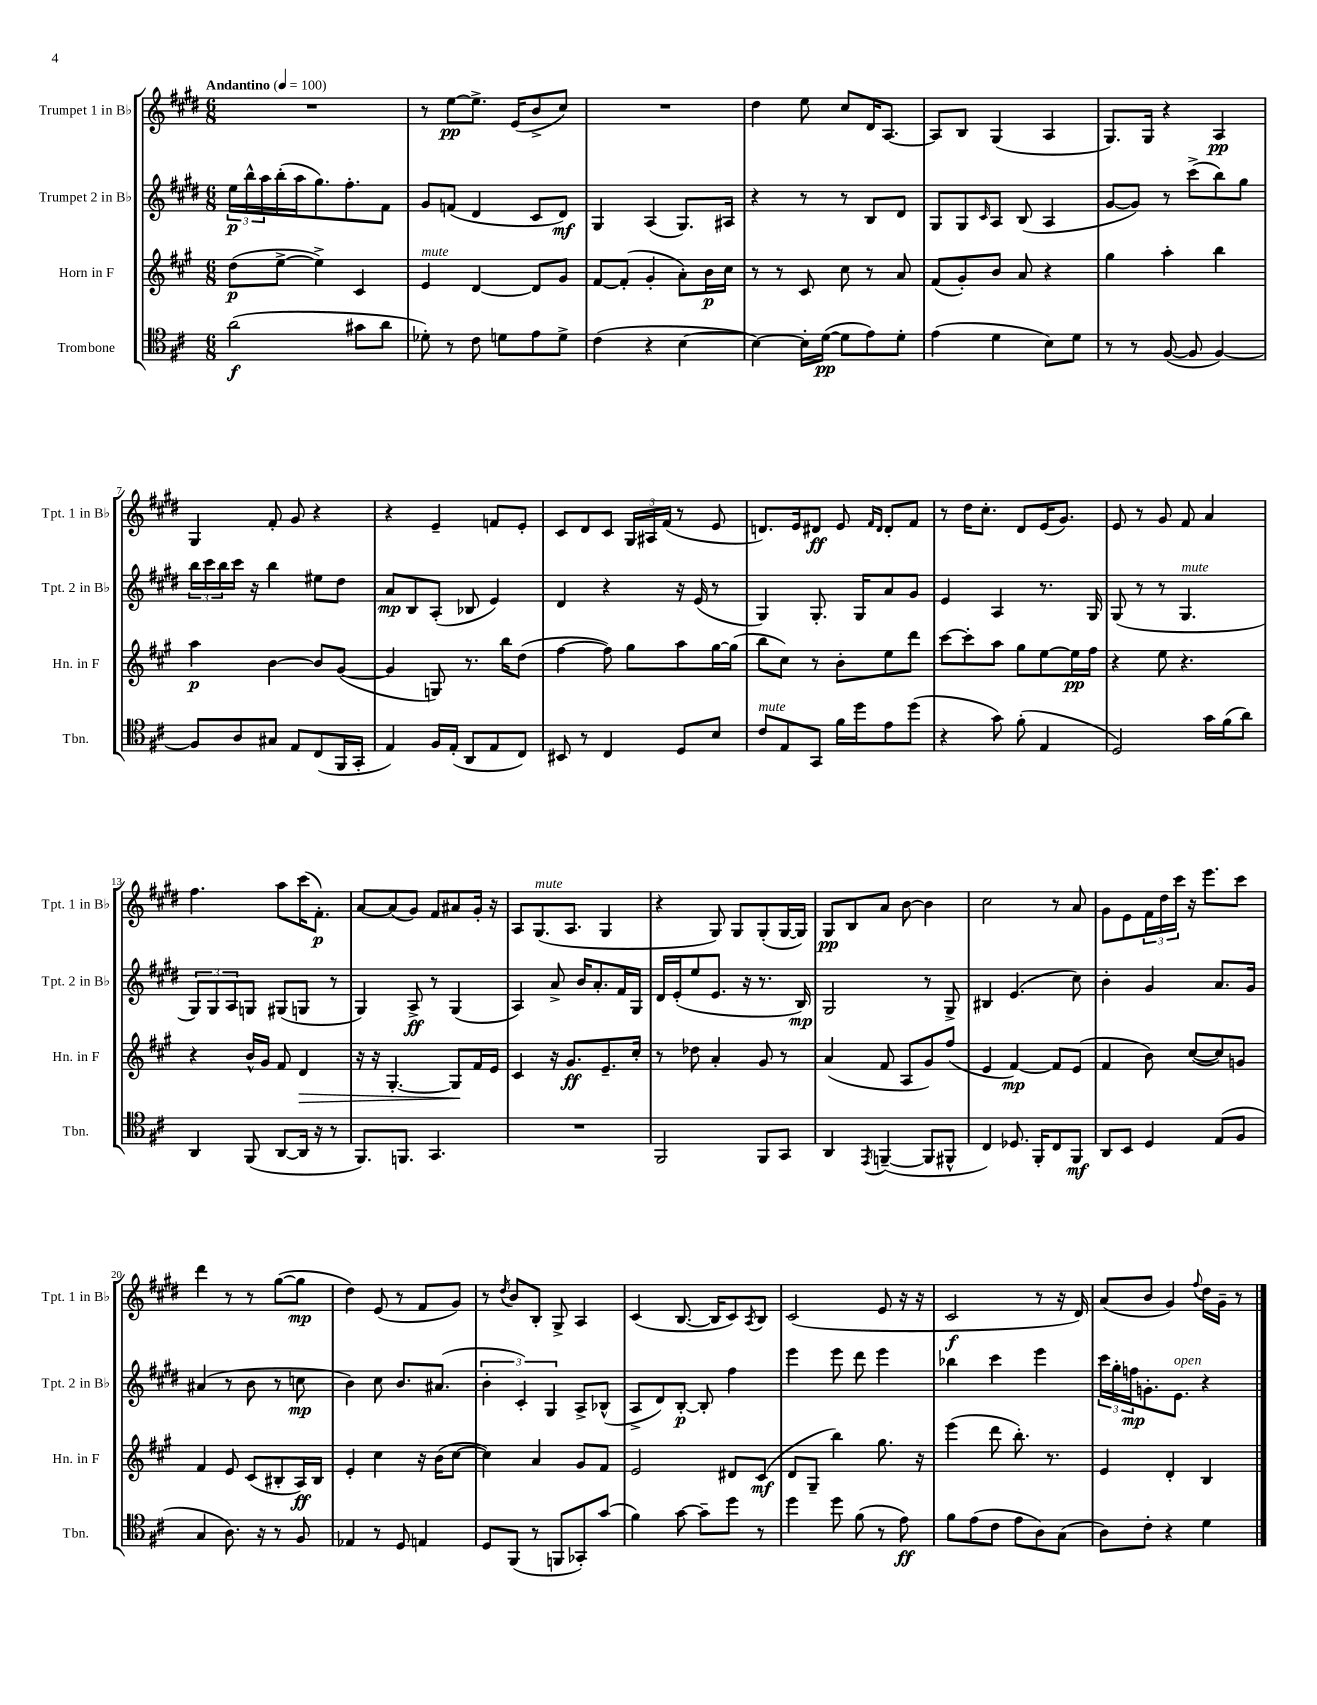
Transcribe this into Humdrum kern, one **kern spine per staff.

**kern	**dynam	**kern	**dynam	**kern	**dynam	**kern	**dynam
*part4	*part4	*part3	*part3	*part2	*part2	*part1	*part1
*staff4	*staff4	*staff3	*staff3	*staff2	*staff2	*staff1	*staff1
*I"Trombone	*	*I"Horn in F	*	*I"Trumpet 2 in B♭	*	*I"Trumpet 1 in B♭	*
*I'Tbn.	*	*I'Hn. in F	*	*I'Tpt. 2 in B♭	*	*I'Tpt. 1 in B♭	*
*clefC4	*	*clefG2	*	*clefG2	*	*clefG2	*
*k[f#c#]	*	*k[f#c#g#]	*	*k[f#c#g#d#]	*	*k[f#c#g#d#]	*
*M6/8	*	*M6/8	*	*M6/8	*	*M6/8	*
*MM100	*	*MM100	*	*MM100	*	*MM100	*
=1	=1	=1	=1	=1	=1	=1	=1
!	!	!	!	!	!	!LO:TX:a:B:t=Andantino	!
(2a\	f	(8dd\L	p	24ee\LL	p	2.r	.
.	.	.	.	24bb^^\	.	.	.
.	.	.	.	24aa\	.	.	.
.	.	[8ee^\J	.	(16bb'\	.	.	.
.	.	.	.	16aa\J	.	.	.
.	.	4ee^\])	.	8.gg#\)	.	.	.
.	.	.	.	8.ff#'\	.	.	.
8g#X\L	.	4c#/	.	.	.	.	.
8a\J	.	.	.	8f#\J	.	.	.
=2	=2	=2	=2	=2	=2	=2	=2
!	!	!LO:TX:a:i:t=mute	!	!	!	!	!
8d-X'\)	.	4e/	.	8g#/L	.	8r	.
8r	.	.	.	(8fn/J	.	[8ee\L	pp
8c#\	.	[4d/	.	4d#/	.	8.ee^\J]	.
8dn\L	.	.	.	.	.	.	.
.	.	.	.	.	.	(16e/KL	.
8e\	.	8d/L]	.	8c#/L	.	8b^/	.
8d^\J	.	8g#/J	.	8d#/J)	mf	8cc#/J)	.
=3	=3	=3	=3	=3	=3	=3	=3
(4c#\	.	[8f#/L	.	4G#/	.	2.r	.
.	.	(8f#'/J]	.	.	.	.	.
4r	.	4g#'/	.	(4A/	.	.	.
[4B\	.	8a'\L)	.	8.G#/L)	.	.	.
.	.	16b\L	p	.	.	.	.
.	.	16cc#\JJ	.	16A#X/Jk	.	.	.
=4	=4	=4	=4	=4	=4	=4	=4
4B\_)	.	8r	.	4r	.	4dd#\	.
.	.	8r	.	.	.	.	.
16B'\LL]	.	8c#/	.	8r	.	8ee\	.
([16d\JJ	pp	.	.	.	.	.	.
8d\L]	.	8cc#\	.	8r	.	8cc#/L	.
8e\)	.	8r	.	8B/L	.	16d#/K	.
.	.	.	.	.	.	[8.A/J	.
8d'\J	.	8a/	.	8d#/J	.	.	.
=5	=5	=5	=5	=5	=5	=5	=5
(4e\	.	(8f#/L	.	8G#/L	.	8A/L]	.
.	.	8g#'/)	.	8G#/	.	8B/J	.
.	.	.	.	16qqc#/	.	.	.
4d\	.	8b/J	.	8A/J	.	(4G#/	.
.	.	8a/	.	(8B/	.	.	.
8B\L)	.	4r	.	4A/	.	4A/	.
8d\J	.	.	.	.	.	.	.
=6	=6	=6	=6	=6	=6	=6	=6
8r	.	4gg#\	.	[8g#/L	.	8.G#/L)	.
8r	.	.	.	8g#/J])	.	.	.
.	.	.	.	.	.	16G#/Jk	.
([8F#/	.	4aa'\	.	8r	.	4r	.
8F#/]	.	.	.	(8ccc#^\L	.	.	.
[4F#/)	.	4bb\	.	8bb\)	.	4A/	pp
.	.	.	.	8gg#\J	.	.	.
!!LO:LB:g=z
=7	=7	=7	=7	=7	=7	=7	=7
8F#/L]	.	4aa\	p	24bb\LL	.	4G#/	.
.	.	.	.	24ccc#\	.	.	.
.	.	.	.	24bb\	.	.	.
8A/	.	.	.	16ccc#\JJ	.	.	.
.	.	.	.	16r	.	.	.
8G#X/J	.	[4b\	.	4bb\	.	8f#'/	.
8E/L	.	.	.	.	.	8g#/	.
(8C#/	.	8b/L]	.	8ee#X\L	.	4r	.
16FF#/L	.	([8g#/J	.	8dd#\J	.	.	.
16GG'/JJ	.	.	.	.	.	.	.
=8	=8	=8	=8	=8	=8	=8	=8
4E/)	.	4g#/]	.	8a/L	mp	4r	.
.	.	.	.	8B/	.	.	.
16F#/LL	.	8Gn/)	.	(8A'/J	.	4e~/	.
(16E'/JJ	.	.	.	.	.	.	.
8AA/L	.	8.r	.	8B-X/	.	.	.
8E/	.	.	.	4e/)	.	8fn/L	.
.	.	16bb\KL	.	.	.	.	.
8C#/J)	.	(8dd\J	.	.	.	8e'/J	.
=9	=9	=9	=9	=9	=9	=9	=9
8BB#X/	.	[4ff#\	.	4d#/	.	8c#/L	.
8r	.	.	.	.	.	8d#/	.
4C#/	.	8ff#\])	.	4r	.	8c#/J	.
.	.	8gg#\L	.	.	.	24G#/LL	.
.	.	.	.	.	.	24A#X/	.
.	.	.	.	.	.	(24f#/JJ	.
8D/L	.	8aa\	.	16r	.	8r	.
.	.	.	.	(16e/	.	.	.
8B/J	.	[16gg#\L	.	8r	.	8e/	.
.	.	(16gg#\JJ]	.	.	.	.	.
=10	=10	=10	=10	=10	=10	=10	=10
!LO:TX:a:i:t=mute	!	!	!	!	!	!	!
8c#/L	.	8bb\L	.	4G#/)	.	8.dn/L)	.
8E/	.	8cc#\J)	.	.	.	.	.
.	.	.	.	.	.	16e/k	.
8GG/J	.	8r	.	8.G#'/	.	8d#X/J	ff
16f#\LL	.	8b'\L	.	.	.	8e/	.
16dd\J	.	.	.	16G#/KL	.	.	.
.	.	.	.	.	.	16qqf#/LL	.
.	.	.	.	.	.	16qqd#/JJ	.
8e\	.	8ee\	.	8a/	.	8d#'/L	.
(8dd\J	.	8ddd\J	.	8g#/J	.	8f#/J	.
=11	=11	=11	=11	=11	=11	=11	=11
4r	.	[8ccc#\L	.	4e/	.	8r	.
.	.	8ccc#'\]	.	.	.	16dd#\KL	.
.	.	.	.	.	.	8.cc#'\J	.
8g\)	.	8aa\J	.	4A/	.	.	.
(8f#'\	.	8gg#\L	.	.	.	8d#/L	.
4E/	.	[8ee\	.	8.r	.	(16e/K	.
.	.	.	.	.	.	8.g#/J)	.
.	.	16ee\L]	pp	.	.	.	.
.	.	16ff#\JJ	.	16G#/	.	.	.
=12	=12	=12	=12	=12	=12	=12	=12
2D/)	.	4r	.	(8G#/	.	8e/	.
.	.	.	.	8r	.	8r	.
.	.	8ee\	.	8r	.	8g#/	.
!	!	!	!	!LO:TX:a:i:t=mute	!	!	!
.	.	4.r	.	4.G#/	.	8f#/	.
16g\LL	.	.	.	.	.	4a/	.
(16f#\J	.	.	.	.	.	.	.
8a\J)	.	.	.	.	.	.	.
!!LO:LB:g=z
=13	=13	=13	=13	=13	=13	=13	=13
4AA/	.	4r	.	12G#/L)	.	4.ff#\	.
.	.	.	.	12G#/	.	.	.
.	.	.	.	12A/	.	.	.
(8FF#/	.	16b^^/LL	.	8Gn/J	.	.	.
.	.	16g#/JJ	.	.	.	.	.
[8AA/L	.	8f#/	.	(8G#X/L	.	8aa\L	.
!	!	!	!LO:HP:b	!	!	!	!
16AA/Jk]	.	4d/	>	8Gn/J	.	(16ccc#\K	.
16r	.	.	.	.	.	8.f#'\J)	p
8r	.	.	.	8r	.	.	.
=14	=14	=14	=14	=14	=14	=14	=14
8.FF#/L)	.	16r	.	4G#/)	.	[8a/L	.
.	.	16r	.	.	.	.	.
.	.	[4.G#'/	.	.	.	(8a/]	.
8.FFn/J	.	.	.	.	.	.	.
.	.	.	.	8A^/	ff	8g#/J)	.
4.GG/	.	.	.	8r	.	8f#/L	.
.	.	8G#/L]	.	(4G#/	.	8a#X/	.
.	.	16f#/L	]	.	.	16g#'/Jk	.
.	.	16e/JJ	.	.	.	16r	.
=15	=15	=15	=15	=15	=15	=15	=15
2.r	.	4c#/	.	4A/)	.	8A/L	.
!	!	!	!	!	!	!LO:TX:a:i:t=mute	!
.	.	.	.	.	.	(8.G#/	.
.	.	16r	.	8a^/	.	.	.
.	.	8.g#/L	ff	.	.	8.A/J	.
.	.	.	.	16b/KL	.	.	.
.	.	.	.	8.a'/	.	.	.
.	.	8.e~/	.	.	.	4G#/	.
.	.	.	.	16f#/L	.	.	.
.	.	16cc#'/Jk	.	16G#/JJ	.	.	.
=16	=16	=16	=16	=16	=16	=16	=16
2FF#/	.	8r	.	16d#/LL	.	4r	.
.	.	.	.	(16e'/J	.	.	.
.	.	8dd-X\	.	8ee/	.	.	.
.	.	4a'/	.	8.e/J	.	8G#/)	.
.	.	.	.	.	.	8G#/L	.
.	.	.	.	16r	.	.	.
8FF#/L	.	8g#/	.	8.r	.	(8G#'/	.
8GG/J	.	8r	.	.	.	[16G#/L	.
.	.	.	.	16B/)	mp	16G#/JJ])	.
=17	=17	=17	=17	=17	=17	=17	=17
4AA/	.	(4a/	.	2G#/	.	8G#/L	pp
.	.	.	.	.	.	8B/	.
8qEE/	.	.	.	.	.	.	.
([4FFn~/	.	8f#/	.	.	.	8a/J	.
.	.	8A/L	.	.	.	[8b\	.
8FF/L]	.	8g#/)	.	8r	.	4b\]	.
8FF#X^^/J	.	(8ff#/J	.	8G#^/	.	.	.
=18	=18	=18	=18	=18	=18	=18	=18
4C#/)	.	4e/	.	4B#X/	.	2cc#\	.
8.D-X/	.	[4f#/)	mp	(4.e/	.	.	.
16FF#'/KL	.	.	.	.	.	.	.
8C#/	.	8f#/L]	.	.	.	8r	.
8FF#/J	mf	(8e/J	.	8cc#\)	.	8a/	.
=19	=19	=19	=19	=19	=19	=19	=19
8AA/L	.	4f#/	.	4b'\	.	8g#\L	.
8BB/J	.	.	.	.	.	8e\	.
4D/	.	8b\)	.	4g#/	.	24f#\L	.
.	.	.	.	.	.	24dd#\	.
.	.	.	.	.	.	24ccc#\JJ	.
.	.	([8cc#/L	.	.	.	16r	.
.	.	.	.	.	.	8.eee\L	.
(8E/L	.	8cc#/])	.	8.a/L	.	.	.
8F#/J	.	8gn/J	.	.	.	8ccc#\J	.
.	.	.	.	16g#/Jk	.	.	.
!!LO:LB:g=z
=20	=20	=20	=20	=20	=20	=20	=20
4G/	.	4f#/	.	(4a#X/	.	4ddd#\	.
8.A\)	.	8e/	.	8r	.	8r	.
.	.	(8c#/L	.	8b\	.	8r	.
16r	.	.	.	.	.	.	.
8r	.	8B#X'/	.	8r	.	([8gg#\L	.
8F#/	.	16A/L)	ff	8ccn\	mp	8gg#\J]	mp
.	.	16B#/JJ	.	.	.	.	.
=21	=21	=21	=21	=21	=21	=21	=21
4E-X/	.	4e'/	.	4b\)	.	4dd#\)	.
8r	.	4cc#\	.	8cc#\	.	(8e/	.
8D/	.	.	.	8.b/L	.	8r	.
4En/	.	16r	.	.	.	8f#/L	.
.	.	(16b\KL	.	(8.a#X/J	.	.	.
.	.	[8cc#\J	.	.	.	8g#/J)	.
=22	=22	=22	=22	=22	=22	=22	=22
8D/L	.	4cc#\])	.	6b'\	.	8r	.
.	.	.	.	.	.	8qdd#/	.
(8FF#/J	.	.	.	.	.	8b/L	.
.	.	.	.	6c#'/)	.	.	.
8r	.	4a/	.	.	.	8B'/J	.
.	.	.	.	6G#/	.	.	.
8FFn/L	.	.	.	.	.	8G#^/	.
8GG-X'/)	.	8g#/L	.	8A^/L	.	4A/	.
(8g/J	.	8f#/J	.	(8B-X^^/J	.	.	.
=23	=23	=23	=23	=23	=23	=23	=23
4f#\)	.	2e/	.	8A^/L	.	(4c#/	.
.	.	.	.	8d#/)	.	.	.
[8g\	.	.	.	[8B'/J	p	[8.B/	.
8g~\L]	.	.	.	8B'/]	.	.	.
.	.	.	.	.	.	16B/KL]	.
8dd\J	.	8d#X/L	.	4ff#\	.	8c#/)	.
.	.	.	.	.	.	8qA/	.
8r	.	(8c#/J	mf	.	.	8B/J	.
=24	=24	=24	=24	=24	=24	=24	=24
4dd\	.	8d/L	.	4eee\	.	(2c#/	.
.	.	8G#~/J	.	.	.	.	.
8dd\	.	4bb\)	.	8eee\	.	.	.
(8f#\	.	.	.	8ddd#\	.	.	.
8r	.	8.gg#\	.	4eee\	.	8e/	.
8e\)	ff	.	.	.	.	16r	.
.	.	16r	.	.	.	16r	.
=25	=25	=25	=25	=25	=25	=25	=25
8f#\L	.	(4eee\	.	4bb-X\	.	2c#/	f
(8e\	.	.	.	.	.	.	.
8c#\J	.	8ddd\	.	4ccc#\	.	.	.
8e\L	.	8.bb'\)	.	.	.	.	.
8A\)	.	.	.	4eee\	.	8r	.
.	.	8.r	.	.	.	.	.
(8G\J	.	.	.	.	.	16r	.
.	.	.	.	.	.	16d#/)	.
=26	=26	=26	=26	=26	=26	=26	=26
8A\L)	.	4e/	.	24ccc#\LL	.	(8a/L	.
.	.	.	.	24gg#'\	.	.	.
.	.	.	.	24ffn\J	mp	.	.
8c#'\J	.	.	.	8.gn'\	.	8b/J	.
4r	.	4d'/	.	.	.	4g#/)	.
!	!	!	!	!LO:TX:a:i:t=open	!	!	!
.	.	.	.	8.e\J	.	.	.
.	.	.	.	.	.	8qqff#/	.
4d\	.	4B/	.	4r	.	16dd#\LL	.
.	.	.	.	.	.	16g#~\JJ	.
.	.	.	.	.	.	8r	.
==	==	==	==	==	==	==	==
*-	*-	*-	*-	*-	*-	*-	*-
